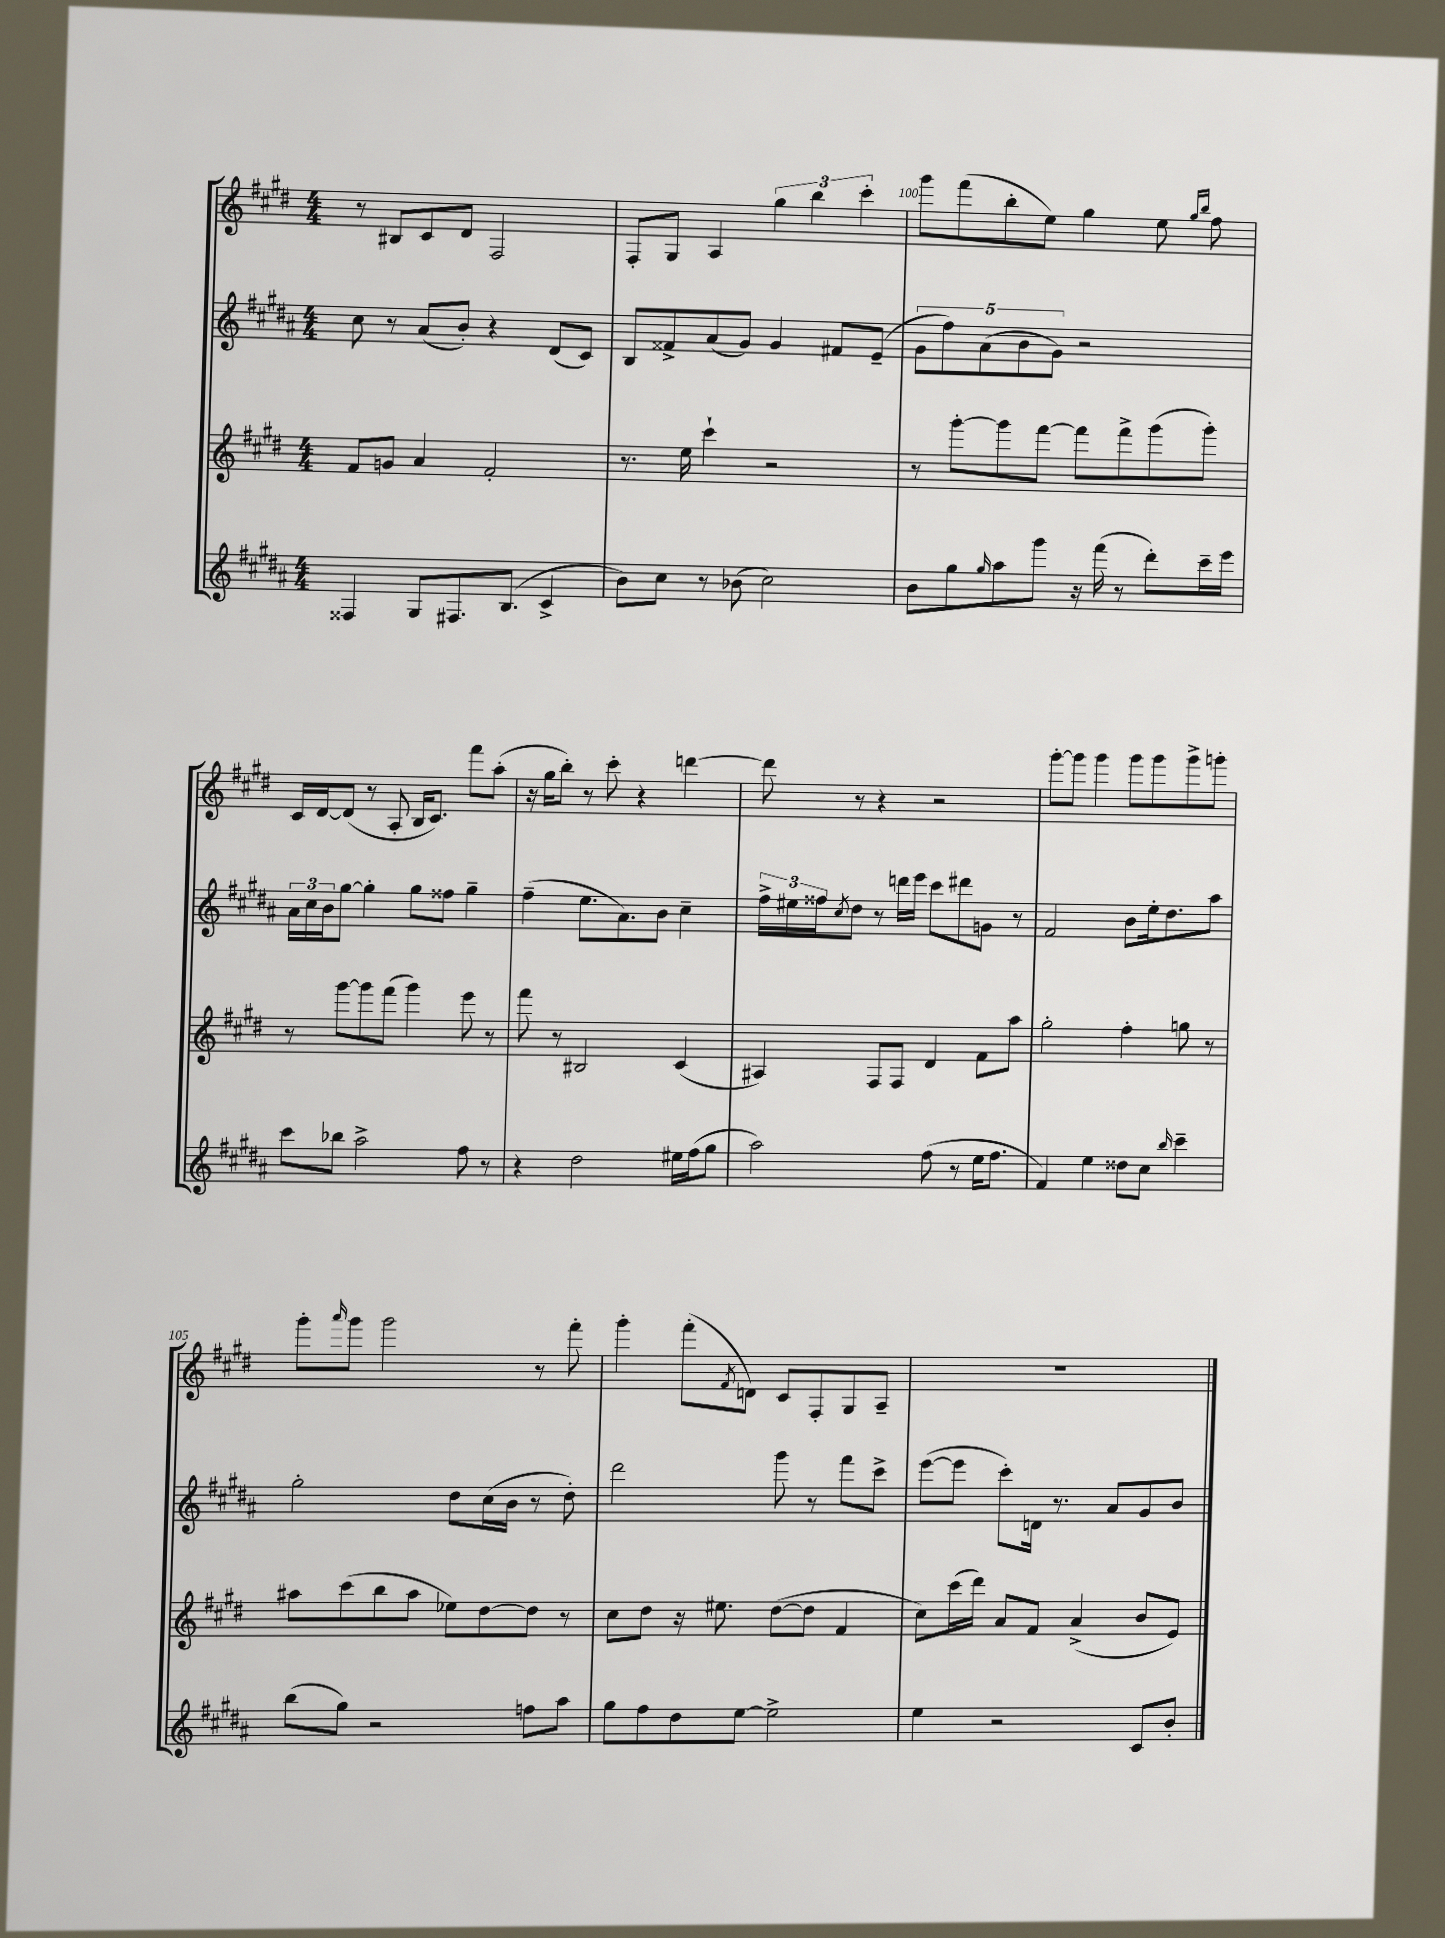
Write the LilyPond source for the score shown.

<<
\new StaffGroup <<
\new Staff = "s0" {
    \clef treble \key e \major \numericTimeSignature \time 4/4
    r8 bis8 cis'8 dis'8 fis2 |
    fis8-. gis8 a4 \tuplet 3/2 { gis''4 b''4 cis'''4-. } |
    gis'''8 fis'''8( b''8-. e''8) gis''4 e''8 \grace { gis''16 b''16 } fis''8 |
    cis'16 dis'16~ dis'8( r8 a8-. b16 cis'8.) fis'''8 a''8-.( |
    r16 gis''16 b''8-.) r8 cis'''8-. r4 d'''4~ |
    d'''8 r8 r4 r2 |
    gis'''8~-. gis'''8 gis'''4 gis'''8 gis'''8 gis'''8-> g'''8-. |
    gis'''8-. \grace { a'''16 } gis'''8 gis'''2 r8 fis'''8-. |
    gis'''4-. fis'''8-.( \acciaccatura { fis'8 } d'8) cis'8 fis8-. gis8 a8-- |
    R1 \bar "|." |
}
\new Staff = "s1" {
    \clef treble \key b \major \numericTimeSignature \time 4/4
    cis''8 r8 ais'8( b'8-.) r4 dis'8( cis'8) |
    b8 fisis'8-> ais'8( gis'8) gis'4 fis'8 e'8--( |
    \tuplet 5/4 { gis'8 fis''8) ais'8( b'8 gis'8) } r2 |
    \tuplet 3/2 { ais'16 cis''16 b'16 } gis''8~ gis''4-. gis''8 fisis''8 gis''4-- |
    fis''4--( e''8. ais'8.) b'8 cis''4-- |
    \tuplet 3/2 { fis''16-> eis''16 fisis''16 } \acciaccatura { cis''8 } dis''8 r8 d'''16 e'''16 cis'''8 dis'''8 g'8 r8 |
    fis'2 b'8 e''16-. dis''8. ais''8 |
    gis''2-. dis''8 cis''16( b'16 r8 dis''8-.) |
    dis'''2 gis'''8 r8 fis'''8 cis'''8-> |
    e'''8~( e'''8 cis'''8-.) d'16 r8. ais'8 gis'8 b'8 \bar "|." |
}
\new Staff = "s2" {
    \clef treble \key e \major \numericTimeSignature \time 4/4
    fis'8 g'8 a'4 fis'2-. |
    r8. e''16 cis'''4-! r2 |
    r8 gis'''8~-. gis'''8 fis'''8~ fis'''8 fis'''8-> gis'''8( gis'''8-.) |
    r8 gis'''8~ gis'''8 fis'''8( gis'''4) e'''8 r8 |
    fis'''8 r8 bis2 cis'4( |
    ais4) fis8 fis8 dis'4 fis'8 a''8 |
    gis''2-. fis''4-. g''8 r8 |
    ais''8 cis'''8( b''8 ais''8 ees''8) dis''8~ dis''8 r8 |
    cis''8 dis''8 r16 eis''8. dis''8~( dis''8 fis'4 |
    cis''8) cis'''16( dis'''16) a'8 fis'8 a'4->( b'8 e'8) \bar "|." |
}
\new Staff = "s3" {
    \clef treble \key b \major \numericTimeSignature \time 4/4
    fisis4 gis8 fis8. b8.( cis'4-> |
    b'8) cis''8 r8 bes'8( cis''2) |
    b'8 gis''8 \grace { gis''16 } ais''8 gis'''8 r16 fis'''16( r8 dis'''8-.) cis'''16-- e'''16 |
    cis'''8 bes''8 ais''2-> fis''8 r8 |
    r4 dis''2 eis''16 fis''16( gis''8 |
    ais''2) fis''8( r8 e''16 fis''8. |
    fis'4) e''4 disis''8 cis''8 \grace { b''16 } cis'''4-- |
    b''8( gis''8) r2 f''8 ais''8 |
    gis''8 fis''8 dis''8 e''8~ e''2-> |
    e''4 r2 cis'8 b'8-. \bar "|." |
}
>>
>>
\layout { \context { \Score currentBarNumber = #98 \override BarNumber.break-visibility = ##(#f #t #t) barNumberVisibility = #(every-nth-bar-number-visible 5) } }
